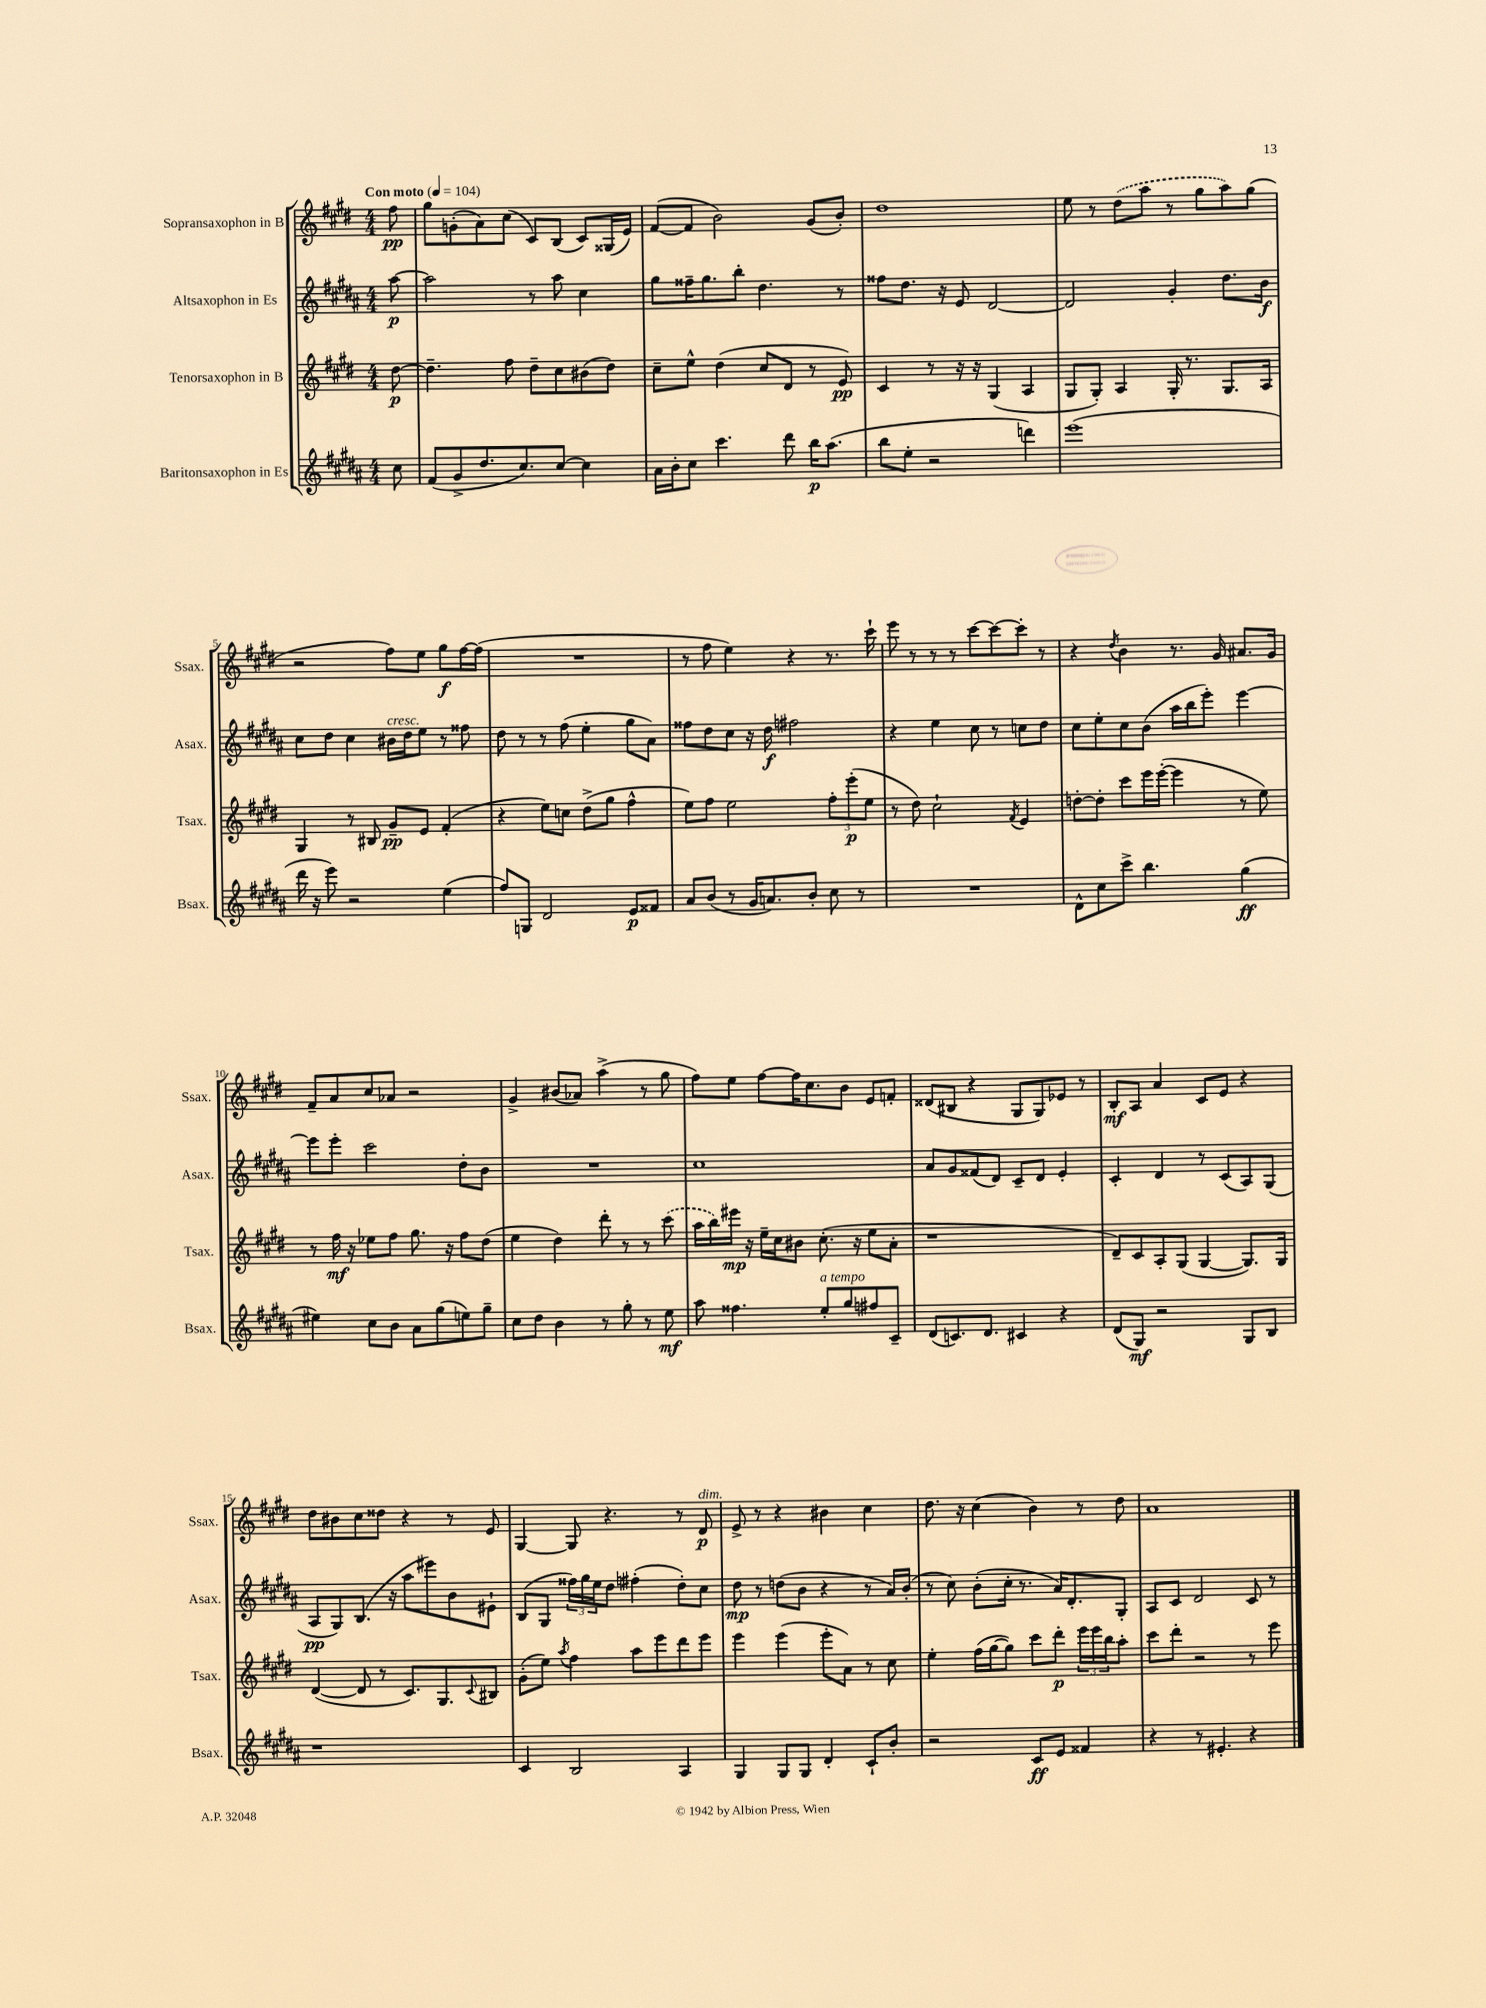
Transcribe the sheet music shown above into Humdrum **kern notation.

**kern	**kern	**kern	**kern
*staff4	*staff3	*staff2	*staff1
*clefG2	*clefG2	*clefG2	*clefG2
*k[f#c#g#d#a#]	*k[f#c#g#d#]	*k[f#c#g#d#a#]	*k[f#c#g#d#]
*M4/4	*M4/4	*M4/4	*M4/4
*MM104	*MM104	*MM104	*MM104
8cc#	[8dd#	[8aa#	8ff#
=	=	=	=
(8f#	4.dd#~]	2aa#]	8gg#
8g#^	.	.	(8g'
8.dd#	.	.	8a)
.	8ff#	.	(8cc#
8.cc#)	.	.	.
.	8dd#~	8r	8c#)
[8cc#	8cc#	8aa#	(8B
4cc#]	(8b#	4cc#	8c#)
.	8dd#)	.	(16G##
.	.	.	16e)
=	=	=	=
16a#	8cc#~	8gg#	([8f#
16b'	.	.	.
8cc#	8ee^^	16ff##~	8f#]
.	.	8.gg#	.
4.ccc#	(4dd#	.	2b)
.	.	8bb'	.
.	8cc#	4.dd#	.
8ddd#	8d#	.	.
16bb	8r	.	(8g#
(8.aa#	.	.	.
.	8e)	8r	8b')
=	=	=	=
8bb	4c#	8ff##	1dd#
8ee'	.	8.dd#	.
2r	8r	.	.
.	.	16r	.
.	16r	8e	.
.	16r	.	.
.	(4G#	[2d#	.
4ddd)	4A	.	.
=	=	=	=
(1eee	8G#	2d#]	8ee
.	8G#')	.	8r
.	4A	.	(8dd#
.	.	.	8aa
.	16G#'	4g#'	8r
.	8.r	.	.
.	.	.	8gg#
.	8.G#	8.dd#	8aa)
.	.	.	(8gg#
.	16A	16b	.
=	=	=	=
16ddd#	4G#	8cc#	2r
16r	.	.	.
8eee)	.	8dd#	.
2r	8r	4cc#	.
.	8B#	.	.
.	8g#~	16b#	8ff#)
.	.	16dd#	.
.	8e	8ee	8ee
(4ee	(4f#'	8r	8gg#
.	.	8ff##	[16ff#
.	.	.	(16ff#]
=	=	=	=
8ff#)	4r	8dd#	1r
8G	.	8r	.
2d#	8ee)	8r	.
.	8cc	(8ff#	.
.	(8dd#^	4ee'	.
.	8gg#	.	.
8e	4ff#^^	8gg#	.
8f##	.	8a#)	.
=	=	=	=
8a#	8ee)	8ff##	8r
(8b	8ff#	8dd#	8ff#
8r	2ee	8cc#	4ee)
16g#	.	16r	.
8.a)	.	16dd#	.
.	.	2ff#	4r
8b'	.	.	.
8cc#	12ff#'	.	8.r
.	(12eee'	.	.
8r	.	.	.
.	12ee	.	.
.	.	.	16ccc#`
=	=	=	=
1r	8r	4r	8eee
.	8dd#)	.	8r
.	2cc#`	4ee	8r
.	.	.	8r
.	.	8cc#	[8ccc#
.	.	8r	8ccc#_
.	8qf#	.	.
.	4e	8cc	8ccc#']
.	.	8dd#	8r
=	=	=	=
8d#^^	[8dd'	8cc#	4r
8cc#	8dd']	8ee'	.
.	.	.	8qdd#
8ccc#^	8ccc#	8cc#	4b
4.bb	16eee	(8b	.
.	([16eee'	.	.
.	4eee]	16aa#	8.r
.	.	16bb	.
.	.	8eee')	.
.	.	.	16g#
(4gg#	8r	[4eee	8.a#
.	8ee)	.	.
.	.	.	16g#
=	=	=	=
4ee#)	8r	8eee]	8f#~
.	16ff#	8eee'	8a
.	16r	.	.
8cc#	8ee-	2ccc#	8cc#
8b	8ff#	.	8a-
8a#	8.gg#	.	2r
(8gg#	.	.	.
.	16r	.	.
8ee)	8ff#	8dd#'	.
8gg#~	(8dd#	8b	.
=	=	=	=
8cc#	4ee	1r	4g#^
8dd#	.	.	.
4b	4dd#)	.	(8b#
.	.	.	8a-)
8r	8ddd#'	.	(4aa^
8gg#'	8r	.	.
8r	8r	.	8r
8ee	(8ccc#	.	8gg#
=	=	=	=
8aa#	16aa	1cc#	8ff#)
.	16bb)	.	.
4.ff##	16eee#	.	8ee
.	16r	.	.
.	16ee~	.	[8ff#
.	16cc#	.	.
.	8b#	.	16ff#]
.	.	.	8.cc#
8ee'	(8.cc#'	.	.
8gg#	.	.	8b
.	16r	.	.
8ff#	8ee	.	8e
8c#~	8a'	.	8f'
=	=	=	=
(8d#	1r	8a#	(8d##
8.c)	.	8g#	8B#
.	.	(8f##	4r
8.d#	.	.	.
.	.	8d#)	.
4c#	.	8c#~	8G#
.	.	8d#	8G#)
4r	.	4e'	8e-
.	.	.	8r
=	=	=	=
(8d#	8d#~)	4c#'	8B'
8G#)	8c#	.	8A
2r	8A'	4d#	4a
.	(8G#	.	.
.	[4G#	8r	8c#
.	.	(8c#	8e
8G#	8.G#])	8A#)	4r
8B	.	(8G#	.
.	16G#	.	.
=	=	=	=
1r	([4d#	8A#	8dd#
.	.	8G#)	8b#
.	8d#]	(8.B	8cc#
.	8r	.	8dd##
.	.	16r	.
.	8.c#)	8aa#	4r
.	.	8eee#)	.
.	8.G#	.	.
.	.	8b	8r
.	8qqc#	.	.
.	8B#	8e#`	8e
=	=	=	=
4c#	(8g#'	(8B	[4G#
.	8ee)	8G#	.
.	8qaa	.	.
2B	4ff#	24ff##)	8G#]
.	.	24gg#	.
.	.	24ee	.
.	.	8dd#	4.r
.	8aa	(4ff#'	.
.	8eee	.	.
4A#	8ddd#	8dd#')	8r
.	8eee	8cc#	8d#
=	=	=	=
4G#	4eee	8dd#	8e^
.	.	8r	8r
8G#	(4eee	(8dd	4r
8G#	.	8b	.
4d#'	8eee'	4r	4b#
.	8a)	.	.
8c#`	8r	8r	4cc#
8b'	8cc#	16a#)	.
.	.	(16b'	.
=	=	=	=
2r	4ee'	8r	8.dd#
.	.	8cc#)	.
.	.	.	16r
.	(16ff#	(8b'	(4cc#
.	[16gg#	.	.
.	8gg#])	16cc#'	.
.	.	8.r	.
8c#	8ccc#	.	4b)
8e	8ddd#'	16a#)	.
.	.	8.d#'	.
4f##	24eee	.	8r
.	24eee	.	.
.	24bb	.	.
.	8aa'	8G#'	8dd#
=	=	=	=
4r	8ccc#	8A#	1a
.	8ddd#'	8c#	.
8r	2r	2d#	.
4.e#'	.	.	.
4r	8r	8c#	.
.	8eee	8r	.
==	==	==	==
*-	*-	*-	*-
